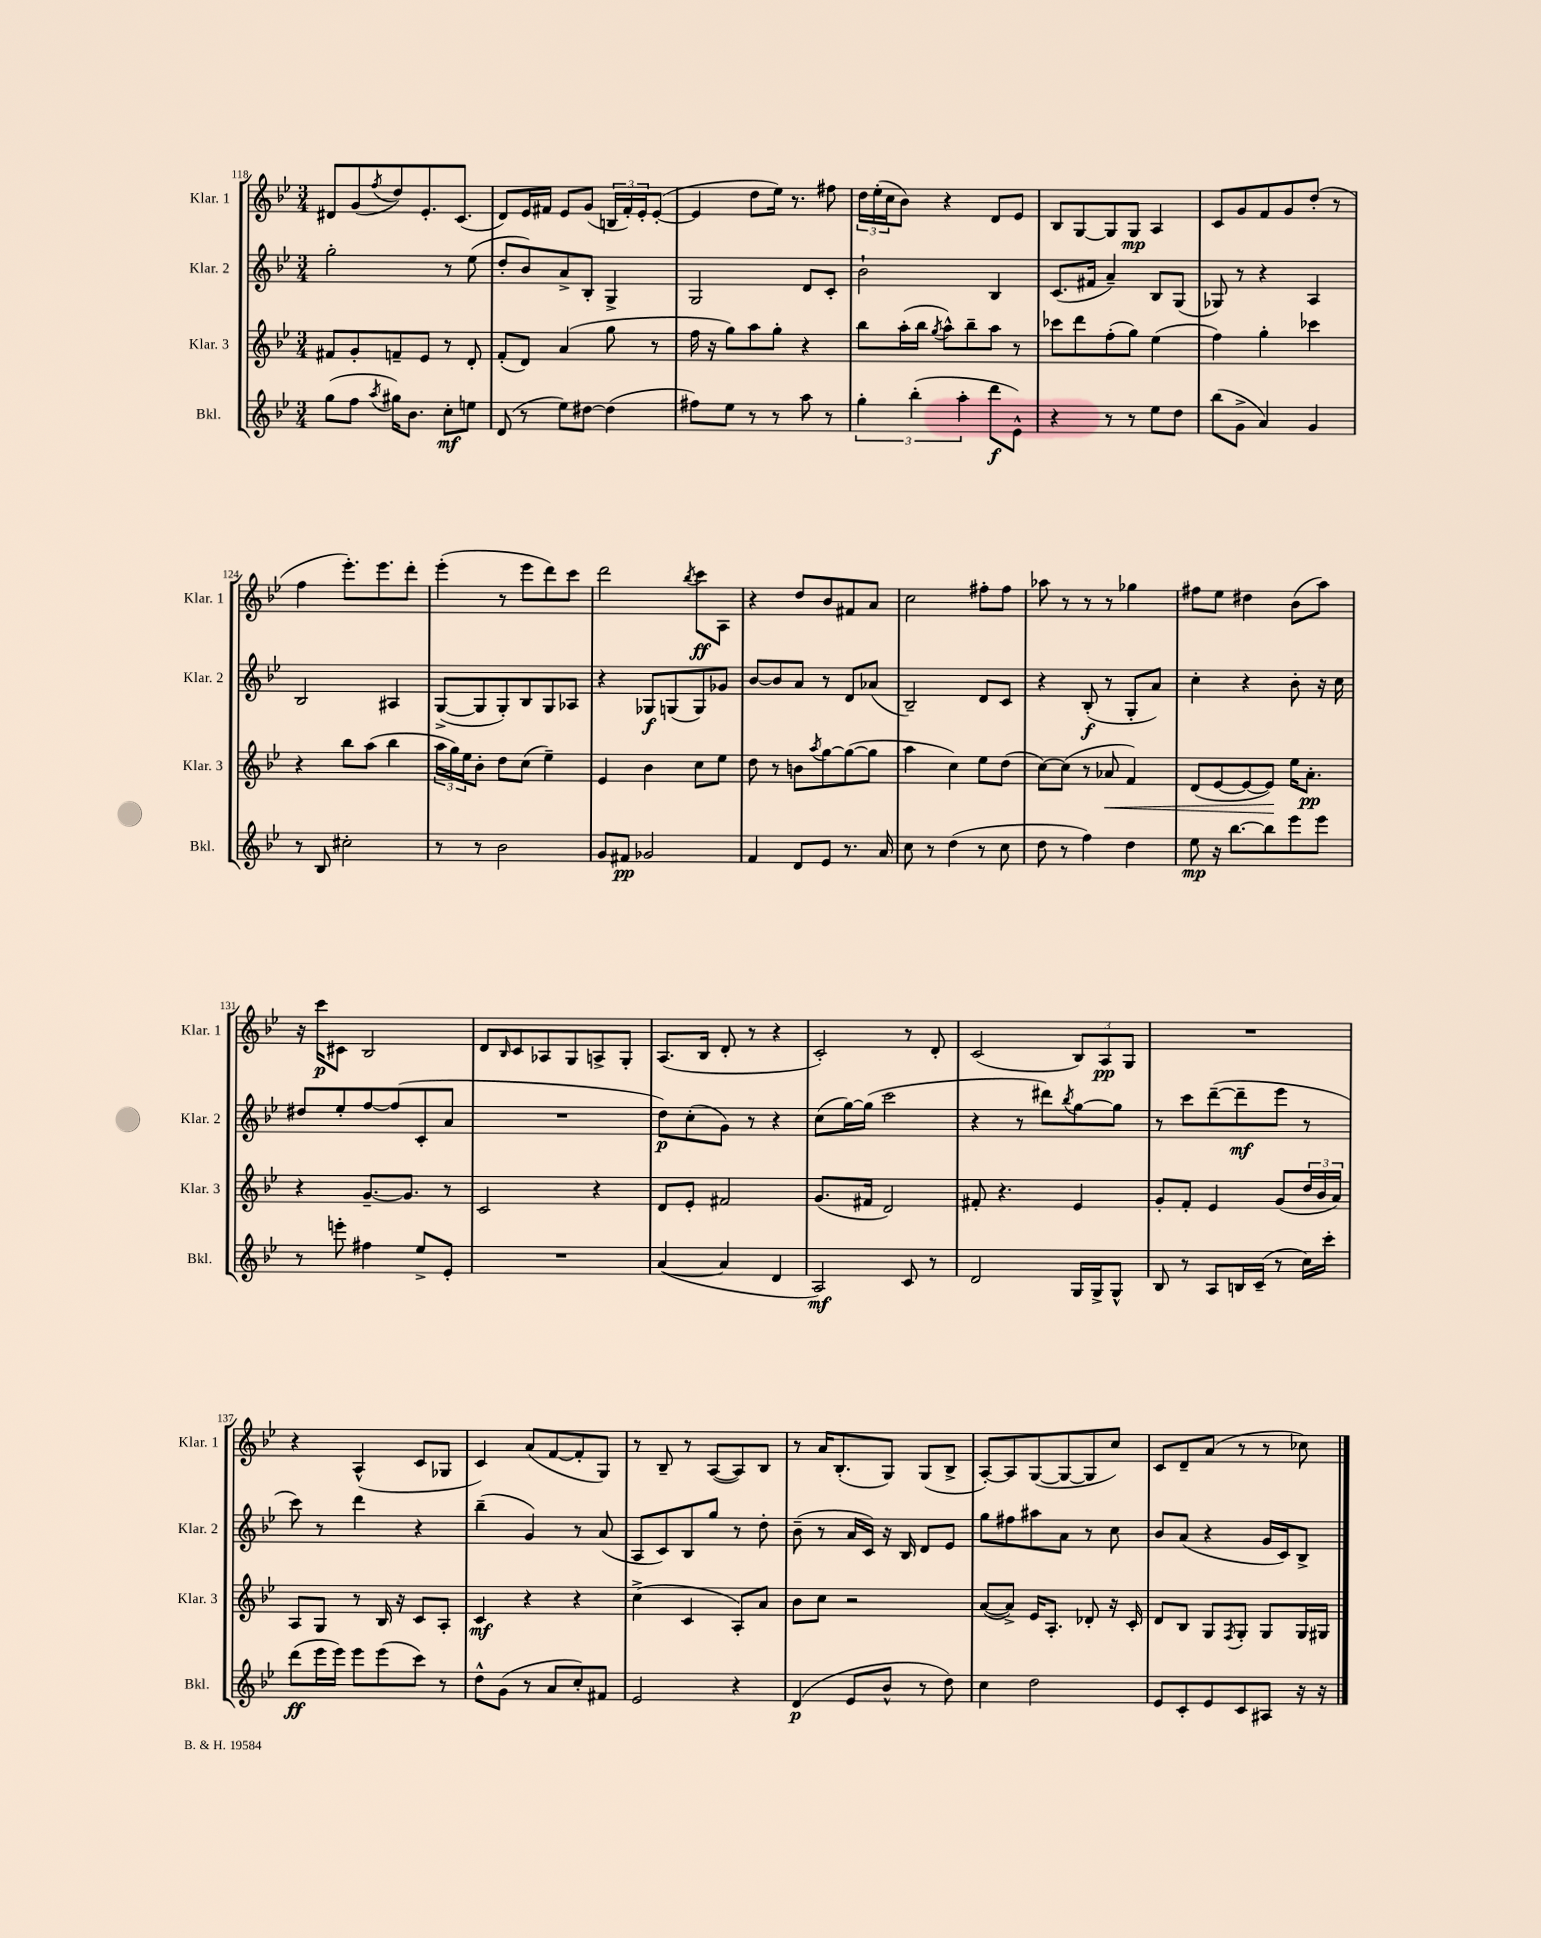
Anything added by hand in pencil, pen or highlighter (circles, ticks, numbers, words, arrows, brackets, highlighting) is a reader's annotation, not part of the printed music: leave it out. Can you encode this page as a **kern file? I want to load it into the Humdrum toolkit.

**kern	**kern	**kern	**kern
*staff4	*staff3	*staff2	*staff1
*clefG2	*clefG2	*clefG2	*clefG2
*k[b-e-]	*k[b-e-]	*k[b-e-]	*k[b-e-]
*M3/4	*M3/4	*M3/4	*M3/4
(8gg\L	8f#/L	2gg'\	8d#/L
8ff\J	8g'/	.	(8g/
8qaa/	.	.	8qff/
16gg#\LK)	8f~/	.	8dd/)
8.b-\J	.	.	.
.	8e-/J	.	8.e-'/
8cc'\L	8r	8r	.
.	.	.	(8.c/J
8ee\J	8d'/	(8ee-\	.
=	=	=	=
(8d/	(8f'/L	8dd'/L	8d/L)
8r	8d/J)	8b-/)	16e-/L
.	.	.	16f#/JJ
8ee-\L)	(4a/	8a^/	8e-/L
[8dd#\J	.	8B-'/J	(8g/J
(4dd#\]	8gg\	4G^/	24B/LL
.	.	.	24f#'/)
.	.	.	24e-'/J
.	8r	.	([8e-'/J
=	=	=	=
8ff#\L)	16ff\	2G/	4e-/]
.	16r	.	.
8ee-\J	8gg\L)	.	.
8r	8aa\	.	8dd\L
8r	8gg'\J	.	16ee-\Jk)
.	.	.	8.r
8aa\	4r	8d/L	.
8r	.	8c'/J	8ff#\
=	=	=	=
6gg'\	8bb-\L	2b-`\	24dd\LL
.	.	.	(24ee-'\
.	.	.	24cc\J
.	(16aa'\L	.	8b-\J)
(6bb-'\	.	.	.
.	16bb-\JJ	.	.
.	8qgg/	.	.
.	8aa^^\L)	.	4r
6aa'\	.	.	.
.	8bb-~\	.	.
8ddd\L	8aa\J	4B-/	8d/L
8e-^^\J)	8r	.	8e-/J
=	=	=	=
4r	8ccc-\L	(8.c/L	8B-/L
.	8ddd\	.	[8G/
.	.	16f#/Jk	.
8r	(8ff'\	4a~/)	8G/]
8r	8gg\J)	.	8G/J
8ee-\L	(4ee-\	8B-/L	4A/
8dd\J	.	(8G/J	.
=	=	=	=
(8bb-\L	4ff\)	8G-/)	8c/L
8g^\J	.	8r	8g/
4a/)	4gg'\	4r	8f/
.	.	.	8g/
4g/	4ccc-\	4A/	(8dd'/J
.	.	.	8r
=	=	=	=
8r	4r	2B-/	4ff\
8B-/	.	.	.
2cc#'\	8bb-\L	.	8.eee-'\L)
.	(8aa\J	.	.
.	.	.	8.eee-\
.	4bb-\	4A#/	.
.	.	.	8ddd'\J
=	=	=	=
8r	24aa\LL	([8G^/L	(4eee-'\
.	24gg\)	.	.
.	24ee-\J	.	.
8r	8b-'\J	8G/]	.
2b-\	8dd\L	8G'/)	8r
.	(8cc\J	8B-/	8eee-\L
.	4ee-~\)	8G/	8ddd\)
.	.	8A-/J	8ccc\J
=	=	=	=
8g/L	4e-/	4r	2ddd\
8f#/J	.	.	.
2g-/	4b-\	8G-/L	.
.	.	(8G/	.
.	.	.	8qbb-/
.	8cc\L	8G/)	8ccc\L
.	8ee-\J	8g-/J	8A\J
=	=	=	=
4f/	8dd\	[8b-/L	4r
.	8r	8b-/]	.
8d/L	8b\L	8a/J	8dd/L
.	8qaa/	.	.
8e-/J	[8gg\	8r	8b-/
8.r	(8gg\_	8d/L	8f#/
.	8gg\]J	(8a-/J	8a/J
16a/	.	.	.
=	=	=	=
8cc\	4aa\	2B-~/)	2cc\
8r	.	.	.
(4dd\	4cc\)	.	.
8r	8ee-\L	8d/L	8ff#'\L
8cc\	(8dd\J	8c/J	8ff#\J
=	=	=	=
8dd\	[8cc\L)	4r	8aa-\
8r	(8cc\]J	.	8r
4ff\)	8r	(8B-'/	8r
.	8a-/	8r	8r
4dd\	4f/)	8G'/L	4gg-\
.	.	8a/J)	.
=	=	=	=
8ee-\	(8d/L	4cc'\	8ff#\L
16r	[8e-/	.	8ee-\J
[8.bb-\L	.	.	.
.	8e-/_	4r	4dd#\
8bb-\]	8e-/]J)	.	.
8eee-\	16ee-\LK	8b-'\	(8b-\L
.	8.a'\J	.	.
8eee-\J	.	16r	8aa\J)
.	.	16cc\	.
=	=	=	=
8r	4r	8dd#/L	16r
.	.	.	16ccc\LK
8eee'\	.	8ee-'/	8c#\J
4ff#\	[8.g~/L	[8ff/	2B-/
.	.	(8ff/]	.
.	8.g/]J	.	.
8ee-^/L	.	8c'/	.
8e-'/J	8r	8a/J	.
=	=	=	=
2.r	2c/	2.r	8d/L
.	.	.	16qqB-/
.	.	.	8c/
.	.	.	8A-/
.	.	.	8G/
.	4r	.	8A^/
.	.	.	8G'/J
=	=	=	=
([4a/	8d/L	8dd\L)	(8.A/L
.	8e-'/J	(8cc'\	.
.	.	.	16B-/Jk
4a/]	2f#/	8g\J)	8d'/
.	.	8r	8r
4d/	.	4r	4r
=	=	=	=
2A/)	(8.g/L	(8cc\L	2c'/)
.	.	[16gg\L)	.
.	16f#/Jk	(16gg\]JJ	.
.	2d/)	2ccc\	.
8c/	.	.	8r
8r	.	.	8d'/
=	=	=	=
2d/	8f#'/	4r	(2c/
.	4.r	.	.
.	.	8r	.
.	.	8ddd#\L)	.
.	.	8qbb-/	.
16G/LL	4e-/	[8gg\	12B-/L)
16G^/J	.	.	.
.	.	.	12A/
8G^^/J	.	8gg\]J	.
.	.	.	12G/J
=	=	=	=
8B-/	8g'/L	8r	2.r
8r	8f'/J	8ccc\L	.
8A/L	4e-/	([8ddd~\	.
16B/L	.	8ddd~\]	.
(16c~/JJ	.	.	.
8r	(8g/L	8eee-\J	.
16cc\LL)	24dd/L	8r	.
.	24b-/	.	.
16ccc'\JJ	.	.	.
.	24a/JJ)	.	.
=	=	=	=
(8ddd\L	8A/L	8ccc\)	4r
16eee-\L	8G/J	8r	.
16eee-\JJ)	.	.	.
8eee-\L	8r	4ddd\	(4A^^/
(8eee-\	16B-/	.	.
.	16r	.	.
8ccc\J)	8c/L	4r	8c/L
8r	8A'/J	.	8G-/J
=	=	=	=
8dd^^\L	4c/	(4bb-~\	4c/)
(8g\J	.	.	.
8r	4r	4g/)	(8a/L
8a/L	.	.	[8f/
8cc'/)	4r	8r	8f'/]
8f#/J	.	(8a/	8G/J)
=	=	=	=
2e-/	(4cc^\	8A/L	8r
.	.	8c/)	8B-~/
.	4c/	8B-/	8r
.	.	8gg/J	([8A/L
4r	8A'/L)	8r	8A/])
.	8a/J	8dd'\	8B-/J
=	=	=	=
(4d/	8b-\L	(8b-~\	8r
.	8cc\J	8r	16a/LK
.	.	.	(8.B-'/
8e-/L	2r	16a/LL	.
.	.	16c/JJ)	.
8b-^^/J	.	16r	8G/J)
.	.	16B-/	.
8r	.	8d/L	(8G/L
8dd\)	.	8e-/J	8B-^/J
=	=	=	=
4cc\	([8a/L	8gg\L	[8A'/L)
.	8a^/]J)	8ff#\	8A/]
2dd\	16e-/LK	8aa#\	([8G/
.	8.A'/J	.	.
.	.	8a\J	8G/_
.	8d-'/	8r	8G/]
.	16r	8cc\	8cc/J)
.	16c'/	.	.
=	=	=	=
8e-/L	8d/L	8b-/L	8c/L
8c'/	8B-/J	(8a/J	8d~/
8e-/	8G/L	4r	(8a/J
.	8qF/	.	.
8c/	8G'/J	.	8r
8A#/J	8G/L	16g/LL	8r
.	.	16c/J)	.
16r	16G/L	8B-^/J	8cc-\)
16r	16G#/JJ	.	.
==	==	==	==
*-	*-	*-	*-
